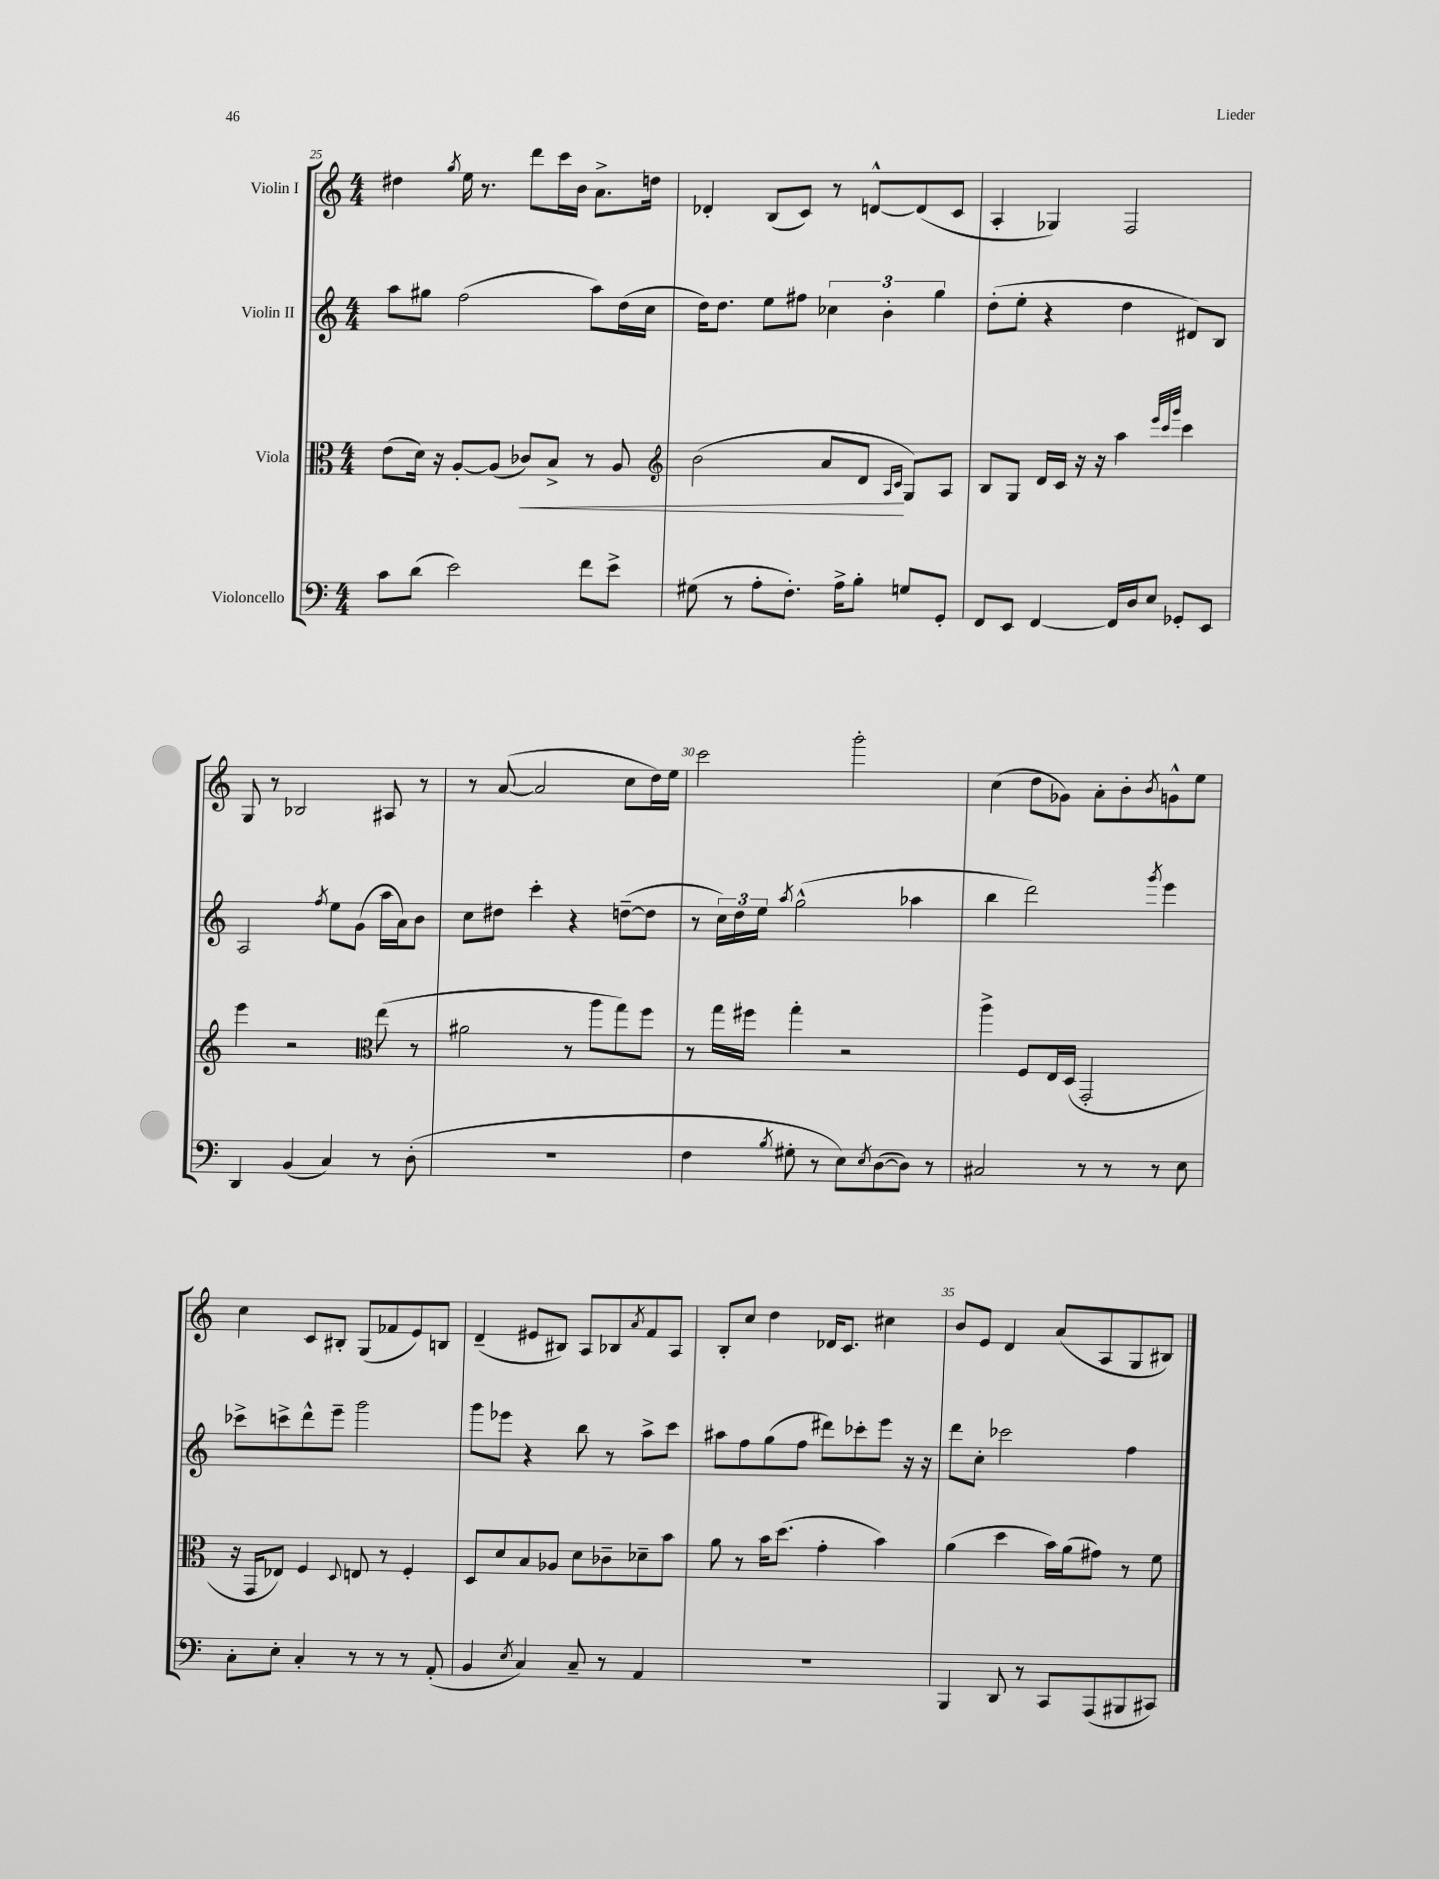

**kern	**kern	**dynam	**kern	**kern
*part4	*part3	*part3	*part2	*part1
*staff4	*staff3	*staff3	*staff2	*staff1
*I"Violoncello	*I"Viola	*	*I"Violin II	*I"Violin I
*clefF4	*clefC3	*	*clefG2	*clefG2
*k[]	*k[]	*	*k[]	*k[]
*M4/4	*M4/4	*	*M4/4	*M4/4
=25	=25	=25	=25	=25
8c\L	(8e\L	.	8aa\L	4dd#X\
(8d\J	16d\Jk)	.	8gg#X\J	.
.	16r	.	.	.
.	.	.	.	8qgg/
2e\)	[8A'/L	.	(2ff\	16ee\
.	.	.	.	8.r
.	(8A/J]	.	.	.
!	!	!LO:HP:b	!	!
.	8c-X/L)	<	.	8ddd\L
.	8B^/J	.	.	16ccc\L
.	.	.	.	16b\JJ
8f\L	8r	.	8aa\L)	8.a^\L
8e^\J	8A/	.	(16dd\L	.
.	.	.	16cc\JJ	16ddn\Jk
=26	=26	=26	=26	=26
*	*clefG2	*	*	*
(8G#X\	(2b\	.	16dd\KL)	4d-X'/
.	.	.	8.dd\J	.
8r	.	.	.	.
8A'\L	.	.	8ee\L	(8B/L
8.F'\J)	.	.	8ff#X\J	8c/J)
.	8a/L	.	6cc-X\	8r
16A^\KL	.	.	.	.
8B'\J	8d/J	.	.	[8dn^^/L
.	.	.	6b'\	.
.	16qqA/LL	.	.	.
.	16qqc/JJ	.	.	.
8Gn/L	8G/L)	[	.	(8d/]
.	.	.	6gg\	.
8GG'/J	8A/J	.	.	8c/J
=27	=27	=27	=27	=27
8FF/L	8B/L	.	(8dd'\L	4A'/
8EE/J	8G/J	.	8ee'\J	.
[4FF/	16d/LL	.	4r	4G-X/)
.	16c/JJ	.	.	.
.	16r	.	.	.
.	16r	.	.	.
16FF/LL]	4aa\	.	4dd\	2F/
16D/J	.	.	.	.
8E/J	.	.	.	.
.	32qqeee/LLL	.	.	.
.	32qqccc/	.	.	.
.	32qqggg/JJJ	.	.	.
8GG-X'/L	4ccc\	.	8d#X/L)	.
8EE/J	.	.	8B/J	.
!!LO:LB:g=z
=28	=28	=28	=28	=28
4DD/	4eee\	.	2A/	8G/
.	.	.	.	8r
(4BB/	2r	.	.	2B-X/
.	.	.	8qff/	.
4C/)	.	.	8ee\L	.
.	.	.	(8g\J	.
*	*clefC3	*	*	*
8r	(8ee\	.	16aa\LL	8A#X/
.	.	.	16a\J)	.
(8D'\	8r	.	8b\J	8r
=29	=29	=29	=29	=29
1r	2a#X\	.	8cc\L	8r
.	.	.	8dd#X\J	([8a/
.	.	.	4ccc'\	2a/]
.	8r	.	4r	.
.	8aa\L	.	.	.
.	8gg\)	.	([8ddn~\L	8cc\L
.	8ff\J	.	8dd\J]	16dd\L)
.	.	.	.	16ee\JJ
=30	=30	=30	=30	=30
4F\	8r	.	8r	2ccc\
.	16gg\LL	.	24cc\LL)	.
.	.	.	24dd\	.
.	16ff#X\JJ	.	.	.
.	.	.	24ee\JJ	.
8qB/	.	.	8qaa/	.
8G#X'\	4gg'\	.	(2gg^^\	.
8r	.	.	.	.
8E\L)	2r	.	.	2ggg'\
8qE/	.	.	.	.
([8D\	.	.	.	.
8D\J])	.	.	4aa-X\	.
8r	.	.	.	.
=31	=31	=31	=31	=31
2C#X/	4aa^\	.	4bb\	(4cc\
.	8F/L	.	2ddd\)	8dd\L
.	16E/L	.	.	8g-X\J)
.	(16D/JJ	.	.	.
8r	2GG'/	.	.	8a'\L
8r	.	.	.	8b'\
.	.	.	8qggg/	8qb/
8r	.	.	4eee\	8gn^^\
8E\	.	.	.	8ee\J
!!LO:LB:g=z
=32	=32	=32	=32	=32
8C'\L	16r	.	8ccc-X^\L	4cc\
.	16GG/KL	.	.	.
8E'\J	8E-X/J)	.	8cccn^\	.
4C'/	4F/	.	8ddd^^\	8c/L
.	.	.	8eee~\J	8B#X'/J
.	8qqD/	.	.	.
8r	8En/	.	2ggg\	(8G/L
8r	8r	.	.	8f-X/
8r	4F'/	.	.	8e/)
(8AA'/	.	.	.	8Bn/J
=33	=33	=33	=33	=33
4BB/	8D/L	.	8ggg\L	(4d~/
.	8d/	.	8eee-X\J	.
8qE/	.	.	.	.
4C/)	8B/	.	4r	8e#X/L
.	8A-X/J	.	.	8B#X/J)
8C~/	8d\L	.	8bb\	8A/L
8r	8c-X~\	.	8r	8B-X/
.	.	.	.	8qa/
4AA/	8d-X~\	.	8aa^\L	8f/
.	8b\J	.	8ccc\J	8A/J
=34	=34	=34	=34	=34
1r	8a\	.	8aa#X\L	8B'/L
.	8r	.	8ff\	8cc/J
.	16b\KL	.	(8gg\	4dd\
.	(8.dd\J	.	.	.
.	.	.	8ff\J	.
.	4g'\	.	8ddd#X\L)	16d-X/KL
.	.	.	.	8.c/J
.	.	.	8ccc-X'\	.
.	4b\)	.	8eee\J	4cc#X\
.	.	.	16r	.
.	.	.	16r	.
=35	=35	=35	=35	=35
4BBB/	(4a\	.	8ddd\L	8b/L
.	.	.	8cc'\J	8e/J
8DD/	4dd\	.	2ccc-X\	4d/
8r	.	.	.	.
8CC/L	16b\LL)	.	.	(8a/L
.	(16a\J	.	.	.
(8AAA/	8g#X\J)	.	.	8A/
8BBB#X/	8r	.	4ff\	8G/
8CC#X/J)	8f\	.	.	8B#X/J)
==	==	==	==	==
*-	*-	*-	*-	*-
